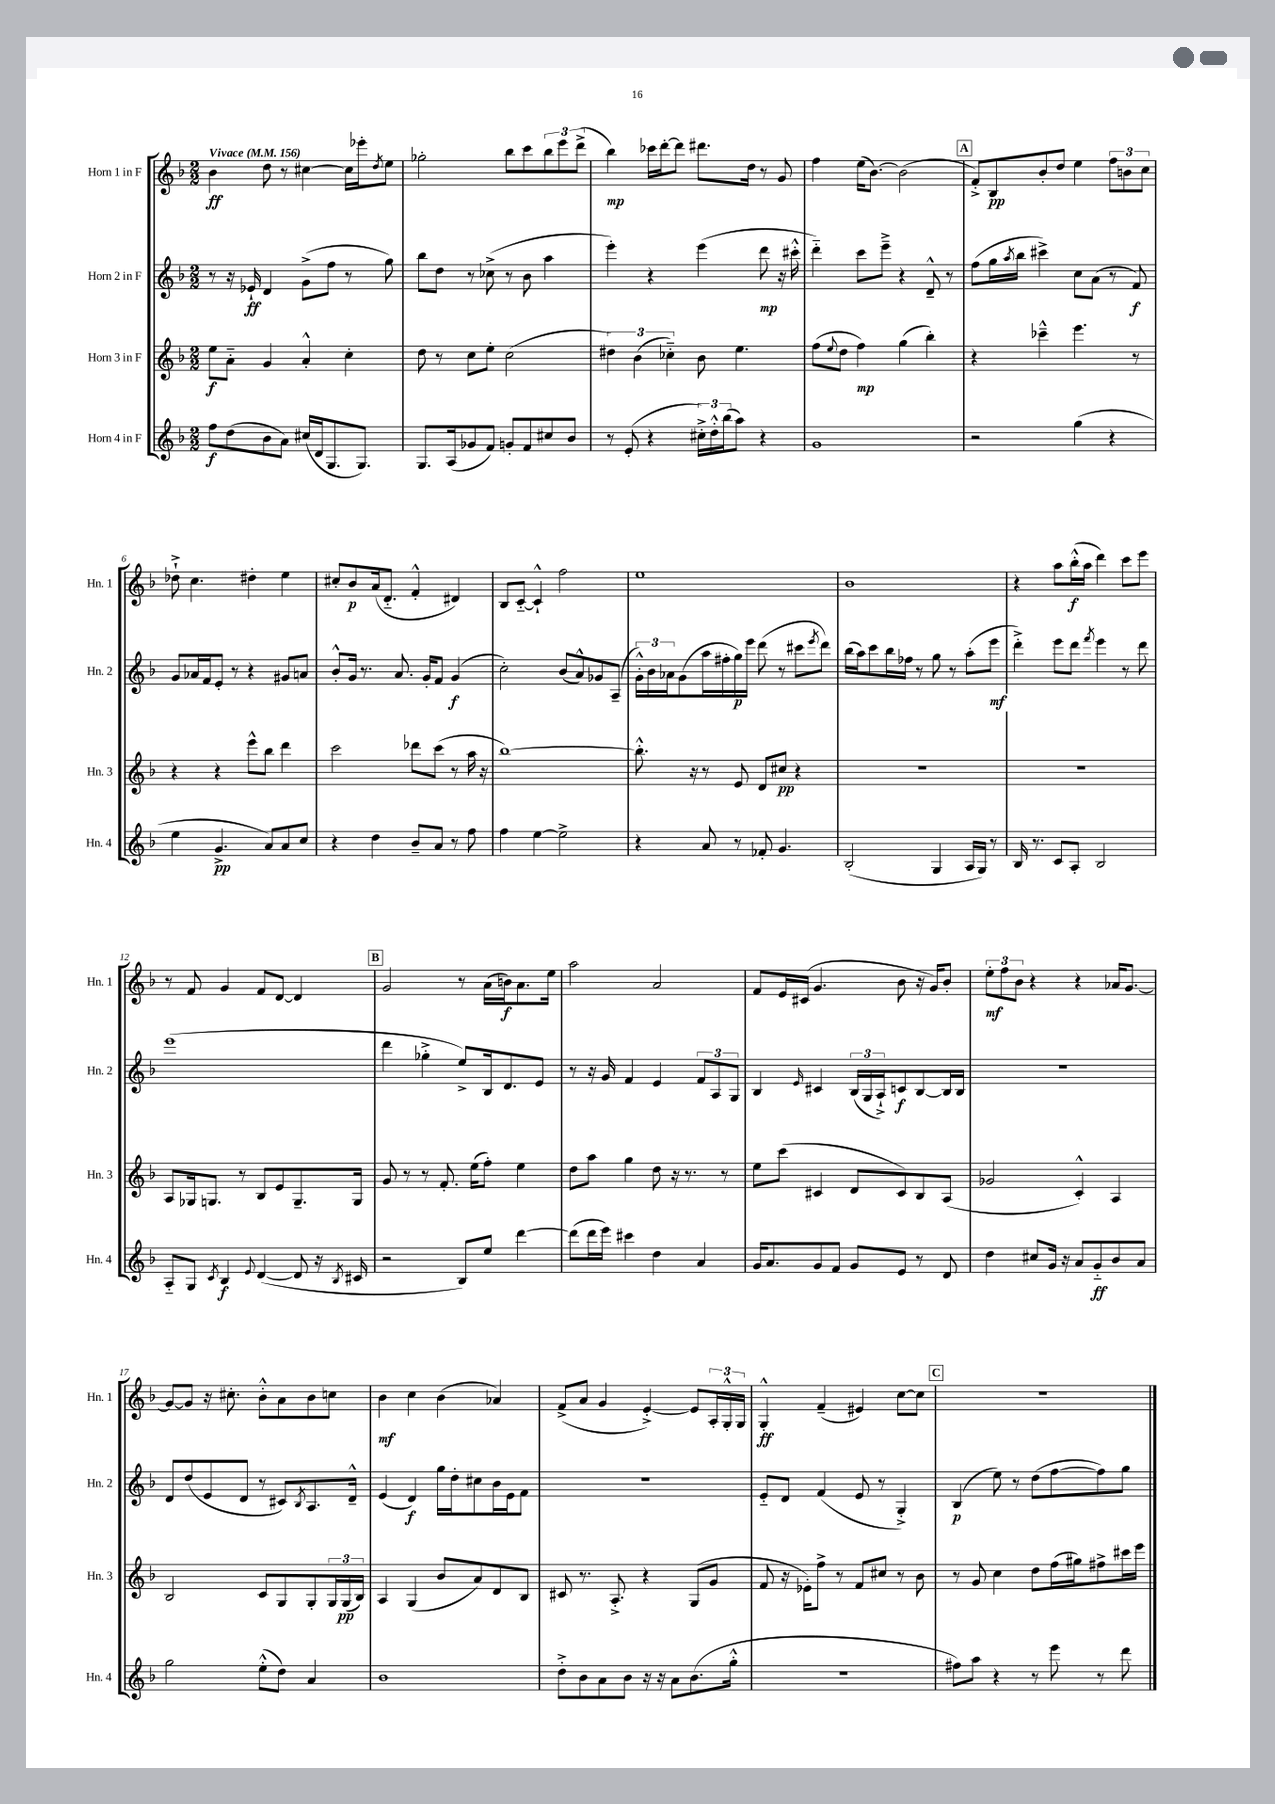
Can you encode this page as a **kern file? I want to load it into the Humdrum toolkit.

**kern	**kern	**kern	**kern
*staff4	*staff3	*staff2	*staff1
*clefG2	*clefG2	*clefG2	*clefG2
*k[b-]	*k[b-]	*k[b-]	*k[b-]
*M2/2	*M2/2	*M2/2	*M2/2
*MM156	*MM156	*MM156	*MM156
8ff	8ee	8r	4b-
(8dd	8a'~	16r	.
.	.	16e-`	.
8b-	4g	4d	8dd
8a)	.	.	8r
(16cc#	4a'^^	(8g^	[4cc#
16d	.	.	.
8.G	.	8ff	.
.	4cc'	8r	16cc#]
8.G)	.	.	16eee-'
.	.	.	8qdd
.	.	8gg)	8ee
=	=	=	=
8.G	8dd	8bb-	2gg-'
.	8r	8dd	.
(16A	.	.	.
8g-	8cc	8r	.
8f)	8ee'	(8cc-^	.
8g'	(2cc	8r	8bb-
8f	.	8b-	8ccc
8cc#	.	4aa	12bb-
.	.	.	12eee
8b-	.	.	.
.	.	.	(12ddd^
=	=	=	=
8r	6dd#)	4eee')	4bb-)
(8e'	.	.	.
.	(6b-	.	.
4r	.	4r	16ccc-
.	.	.	[16ddd'
.	6cc-'~)	.	.
.	.	.	8ddd]
24cc#'^)	8b-	(4eee	8.ddd#
24dd'^^	.	.	.
(24bb-	.	.	.
8aa)	4.ee	.	.
.	.	.	16dd
4r	.	8ddd	8r
.	.	16r	8g
.	.	16ccc#'^^	.
=	=	=	=
1g	(8ff	4ddd'~)	4ff
.	8qqee	.	.
.	8dd	.	.
.	4ff)	8ccc	(16ee
.	.	.	[8.b-)
.	.	8eee~^	.
.	(4gg	4r	(2b-]
.	4bb-')	8d~^^	.
.	.	8r	.
=	=	=	=
2r	4r	(8ff	8f'^)
.	.	16gg	8B-
.	.	8qaa	.
.	.	16bb-	.
.	4ccc-~^^	4ccc#^)	8b-'
.	.	.	8dd
(4gg	4.eee	8cc	4ee
.	.	(8a	.
4r	.	8r	12ff
.	.	.	12b
.	8r	8f)	.
.	.	.	12cc
=	=	=	=
4ee	4r	8g	8dd-`^
.	.	16a-	4.cc
.	.	16f	.
4.g^	4r	8e'	.
.	.	8r	.
.	8eee^^	4r	4dd#'
8a)	8bb-	.	.
8a	4ddd	8g#	4ee
8cc	.	8a	.
=	=	=	=
4r	2ccc	8b-'^^	8cc#'
.	.	16g	8b-
.	.	8.r	.
4dd	.	.	(16a
.	.	.	8.d'~
.	.	8.a	.
8b-~	8ddd-	.	4f'^^
.	.	16g'	.
8a	(8ccc	8f	.
8r	8r	(4g	4d#)
8ff	16aa	.	.
.	16r	.	.
=	=	=	=
4ff	[1bb-)	2cc')	8B-
.	.	.	[8c'~
[4ee	.	.	4c`^^]
2ee^]	.	(8b-	2ff
.	.	8a^^)	.
.	.	8g-	.
.	.	(8A~	.
=	=	=	=
4r	8.bb-'^^]	24g'^^)	1ee
.	.	24b-	.
.	.	24a-	.
.	.	(8g	.
.	16r	.	.
8a	8r	16aa	.
.	.	16ff#'	.
8r	8e	16gg)	.
.	.	16eee	.
8f-'	8d	(8ddd	.
4.g	8cc#	8r	.
.	4r	8ccc#	.
.	.	8qeee	.
.	.	8ddd)	.
=	=	=	=
(2B-'	1r	(16bb-	1b-
.	.	16aa)	.
.	.	8ccc	.
.	.	16bb-	.
.	.	16ff-	.
.	.	8r	.
4G	.	8gg	.
.	.	8r	.
16A	.	(8aa'	.
16G)	.	.	.
8r	.	8eee	.
=	=	=	=
16B-	1r	4ddd'^)	4r
8.r	.	.	.
8c	.	8eee	8aa
8A'	.	8ddd	(16bb-'^^
.	.	.	16aa
.	.	8qfff	.
2B-	.	4eee	4ddd)
.	.	8r	8ccc
.	.	8ddd	8eee
=	=	=	=
8A'~	8A	(1eee	8r
8G	16G-	.	8f
.	8.G	.	.
8qc	.	.	.
4B-	.	.	4g
.	8r	.	.
8qqe	.	.	.
([4d	8B-	.	8f
.	8e	.	[8d
8d]	8.G~	.	4d]
16r	.	.	.
8qB-	.	.	.
16c#	16G	.	.
=	=	=	=
2r	8g	4ddd	2g
.	8r	.	.
.	8r	4gg-'^	.
.	8.f'	.	.
8B-)	.	8ee^)	8r
.	(16ee	.	.
8ee	8ff')	16B-	(16a
.	.	8.d	16b)
[4ddd	4ee	.	8.a
.	.	8e	.
.	.	.	16ee
=	=	=	=
(8ddd]	8dd	8r	2aa
16ddd	8aa	16r	.
16eee)	.	16g	.
4ccc#	4gg	4f	.
4dd	8dd	4e	2a
.	16r	.	.
.	8.r	.	.
4a	.	12f	.
.	.	12A	.
.	8r	.	.
.	.	12G	.
=	=	=	=
16g	8ee	4B-	8f
8.a	.	.	.
.	(8ccc	.	16e
.	.	.	(16c#
.	.	16qqe	.
8g	4c#	4c#	4.g
8f	.	.	.
8g	8d	(24B-	.
.	.	24G	.
.	.	24A`^)	.
8e	8c#)	8c	8b-
8r	8B-	[8B-	16r
.	.	.	16g)
8d	(8A	16B-]	8b-'
.	.	16B-	.
=	=	=	=
4dd	2g-	1r	12ee'
.	.	.	12ff
.	.	.	12b-
8cc#	.	.	4r
16g	.	.	.
16r	.	.	.
8a	4c'^^)	.	4r
8g'~	.	.	.
8b-	4A	.	16a-
.	.	.	[8.g
8a	.	.	.
=	=	=	=
2gg	2B-	8d	8g_
.	.	(8dd	8g]
.	.	8e	16r
.	.	.	8.cc#'
.	.	8d	.
(8ee'^^	8c	8r	8b-'^^
8dd)	8G	8c#)	8a
.	.	8qB-	.
4a	8G'	8.A	8b-
.	24G	.	8cc
.	(24G	.	.
.	.	16d~^^	.
.	24B-)	.	.
=	=	=	=
1b-	4A	(4e	4b-
.	(4G	4d)	4cc
.	8b-	16gg	(4b-
.	.	16dd'	.
.	8a)	8cc#	.
.	8d	16b-	4a-)
.	.	16e	.
.	8B-	8f	.
=	=	=	=
8dd'^	8c#	1r	(8f^
8b-	8.r	.	8a
8a	.	.	4g
.	8.A'^	.	.
8b-	.	.	.
16r	4r	.	[4e'^)
16r	.	.	.
8a	.	.	.
(8.b-	(8G	.	8e]
.	8g	.	24A'
.	.	.	24G'^^
16gg'^^	.	.	.
.	.	.	24G
=	=	=	=
1r	8f	8e'~	4G'^^
.	16r	8d	.
.	16e-')	.	.
.	8ff^	(4f	(4f~
.	8r	.	.
.	8f	8e	4e#)
.	8cc#	8r	.
.	8r	4G'^)	[8cc
.	8b-	.	8cc]
=	=	=	=
8ff#)	8r	(4B-	1r
8aa	8g	.	.
4r	4cc	8ee)	.
.	.	8r	.
8r	8dd	(8dd	.
8eee	(16ff	[8ff	.
.	16gg#)	.	.
8r	8ff#^	8ff])	.
8ddd	16ccc#	8gg	.
.	16eee	.	.
==	==	==	==
*-	*-	*-	*-
